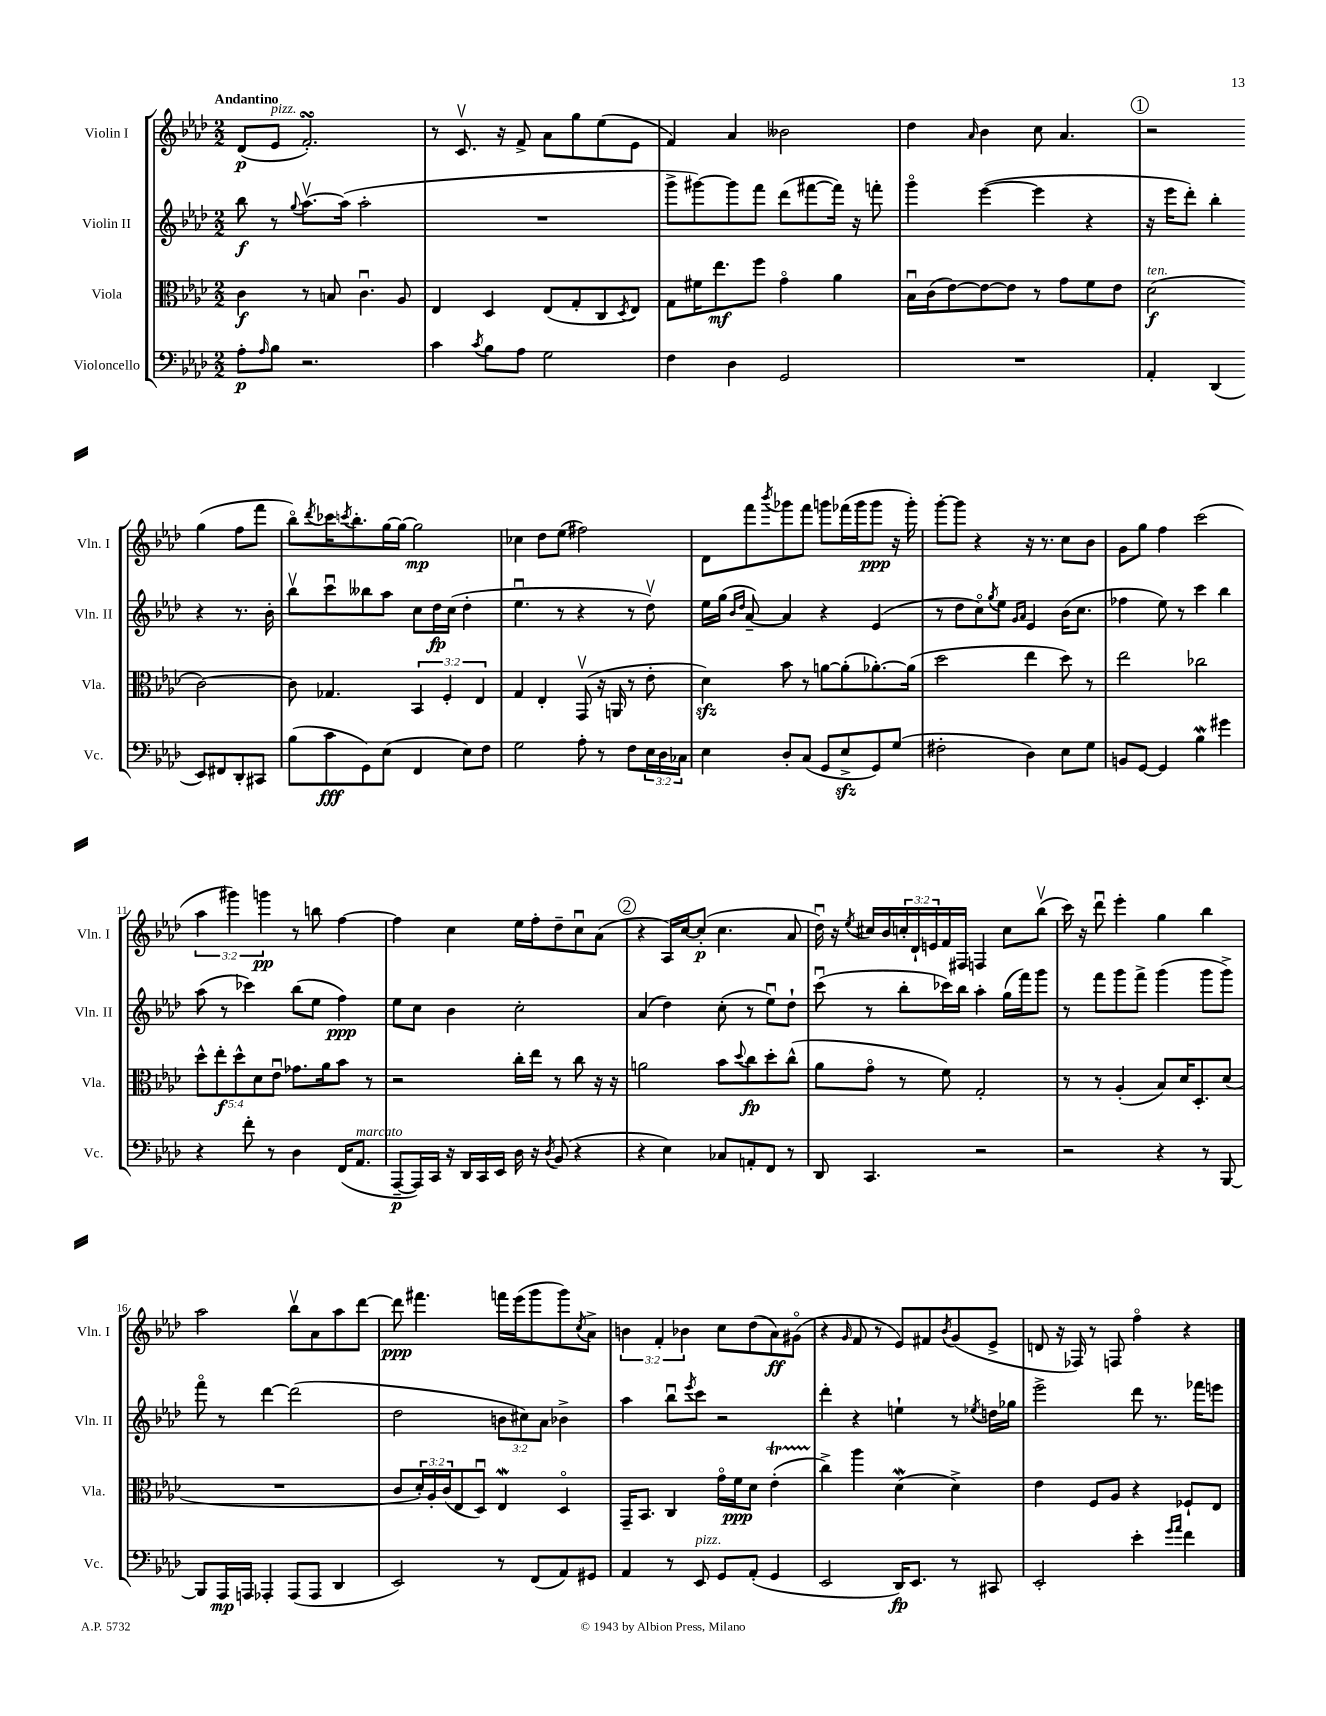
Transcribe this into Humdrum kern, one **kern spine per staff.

**kern	**dynam	**kern	**dynam	**kern	**dynam	**kern	**dynam
*part4	*part4	*part3	*part3	*part2	*part2	*part1	*part1
*staff4	*staff4	*staff3	*staff3	*staff2	*staff2	*staff1	*staff1
*I"Violoncello	*	*I"Viola	*	*I"Violin II	*	*I"Violin I	*
*I'Vc.	*	*I'Vla.	*	*I'Vln. II	*	*I'Vln. I	*
*clefF4	*	*clefC3	*	*clefG2	*	*clefG2	*
*k[b-e-a-d-]	*	*k[b-e-a-d-]	*	*k[b-e-a-d-]	*	*k[b-e-a-d-]	*
*M2/2	*	*M2/2	*	*M2/2	*	*M2/2	*
=1	=1	=1	=1	=1	=1	=1	=1
!	!	!	!	!	!	!LO:TX:a:B:t=Andantino	!
8A-'\L	p	4c\	f	8bb-\	f	(8d-/L	p
16qqA-/	.	.	.	.	.	.	.
!	!	!	!	!	!	!LO:TX:a:i:t=pizz.	!
8B-\J	.	.	.	8r	.	8e-/J	.
.	.	.	.	8qqgg/	.	.	.
2.r	.	8r	.	[8.aa-v\L	.	2.fsSSS'/)	.
.	.	8Bn/	.	.	.	.	.
.	.	.	.	(16aa-\Jk]	.	.	.
.	.	4.cu\	.	2aa-'\	.	.	.
.	.	8A-/	.	.	.	.	.
=2	=2	=2	=2	=2	=2	=2	=2
4c\	.	4E-/	.	1r	.	8r	.
.	.	.	.	.	.	8.cv/	.
8qc/	.	.	.	.	.	.	.
8B-\L	.	4D-/	.	.	.	.	.
.	.	.	.	.	.	16r	.
8A-\J	.	.	.	.	.	8f^/	.
2G\	.	(8E-/L	.	.	.	8a-\L	.
.	.	8G'/	.	.	.	8gg\	.
.	.	8C/	.	.	.	(8ee-\	.
.	.	8qD-/	.	.	.	.	.
.	.	8E-/J)	.	.	.	8e-\J	.
=3	=3	=3	=3	=3	=3	=3	=3
4F\	.	8G\L	.	8ggg^\L	.	4f/)	.
.	.	16f#X\K	.	[8ggg#X\)	.	.	.
.	.	8.ee-\	mf	.	.	.	.
4D-\	.	.	.	8ggg#\]	.	4a-/	.
.	.	8ff\J	.	8fff\J	.	.	.
2GG/	.	4g\	.	(8ddd-\L	.	2b--X\	.
.	.	.	.	[8fff#X\	.	.	.
.	.	4a-\	.	16fff#\Jk])	.	.	.
.	.	.	.	16r	.	.	.
.	.	.	.	8fffn'\	.	.	.
=4	=4	=4	=4	=4	=4	=4	=4
1r	.	16B-u\LL	.	4ggg\	.	4dd-\	.
.	.	(16c\J	.	.	.	.	.
.	.	[8e-\)	.	.	.	.	.
.	.	.	.	.	.	16qqa-/	.
.	.	8e-\_	.	([4eee-\	.	4b-\	.
.	.	8e-\J]	.	.	.	.	.
.	.	8r	.	4eee-\]	.	8cc\	.
.	.	8g\L	.	.	.	4.a-/	.
.	.	8f\	.	4r	.	.	.
.	.	8e-\J	.	.	.	.	.
!!LO:REH:place=s1:t=1
=5	=5	=5	=5	=5	=5	=5	=5
!	!	!LO:TX:a:i:t=ten.	!	!	!	!	!
4AA-'/	.	(2d-\	f	16r	.	2r	.
.	.	.	.	16eee-\KL	.	.	.
.	.	.	.	8ddd-'\J)	.	.	.
(4DD-/	.	.	.	4bb-'\	.	.	.
8EE-/L)	.	[2c\)	.	4r	.	(4gg\	.
8FF#X/	.	.	.	.	.	.	.
8DD-'/	.	.	.	8.r	.	8ff\L	.
8CC#X/J	.	.	.	.	.	8fff\J	.
.	.	.	.	16b-'\	.	.	.
!!LO:LB:g=z
=6	=6	=6	=6	=6	=6	=6	=6
(8B-\L	.	8c\]	.	8bb-v\L	.	8bb-\L)	.
.	.	.	.	.	.	8qddd-/	.
8c\	fff	4.G-X/	.	8cccu\	.	16ccc-X\K	.
.	.	.	.	.	.	8qcccn/	.
.	.	.	.	.	.	8.bb-'\	.
8GG\)	.	.	.	8bb--X\	.	.	.
(8E-\J	.	.	.	8aa-\J	.	[16gg\L	.
.	.	.	.	.	.	16gg\JJ_	.
4FF/	.	6BB-/	.	8cc\L	.	2gg\]	mp
.	.	.	.	16dd-\L	fp	.	.
.	.	6F'/	.	.	.	.	.
.	.	.	.	(16cc\JJ	.	.	.
8E-\L)	.	.	.	4dd-'\	.	.	.
.	.	6E-/	.	.	.	.	.
8F\J	.	.	.	.	.	.	.
=7	=7	=7	=7	=7	=7	=7	=7
2G\	.	4G/	.	4.ee-u\	.	4cc-X\	.
.	.	4E-'/	.	.	.	8dd-\L	.
.	.	.	.	8r	.	(8ee-\J	.
8A-'\	.	(8GGv/	.	4r	.	2ff#X\)	.
8r	.	16r	.	.	.	.	.
.	.	16AAn/	.	.	.	.	.
8F\L	.	8r	.	8r	.	.	.
24E-\L	.	8e-'\	.	8dd-v\)	.	.	.
24D-\	.	.	.	.	.	.	.
24C-X\JJ	.	.	.	.	.	.	.
=8	=8	=8	=8	=8	=8	=8	=8
4E-\	.	4d-zz\)	.	16ee-\LL	.	8d-\L	.
.	.	.	.	(16gg\JJ	.	.	.
.	.	.	.	16qqb-/LL	.	.	.
.	.	.	.	16qqdd-/JJ	.	.	.
.	.	.	.	[8a-~/)	.	8fff\	.
.	.	.	.	.	.	8qbbb-/	.
8D-'/L	.	8b-\	.	4a-/]	.	8ggg-X\	.
(8C/J	.	8r	.	.	.	8fff\J	.
8GG/L	.	[8an\L	.	4r	.	8gggn\L	.
8E-zz^/	.	(8a'\]	.	.	.	(16fff-X\L	.
.	.	.	.	.	.	16ggg\J	.
8GG/)	.	[8.a-X'\)	.	(4e-/	.	8ggg\J	ppp
(8G/J	.	.	.	.	.	16r	.
.	.	(16a-\Jk]	.	.	.	16ggg'\)	.
=9	=9	=9	=9	=9	=9	=9	=9
2F#X'\	.	2dd-\	.	8r	.	[8ggg'\L	.
.	.	.	.	8dd-\L	.	8ggg\J]	.
.	.	.	.	8cc\)	.	4r	.
.	.	.	.	8qgg/	.	.	.
.	.	.	.	8ee-\J	.	.	.
.	.	.	.	16qqg/LL	.	.	.
.	.	.	.	16qqa-/JJ	.	.	.
4D-\)	.	4ee-\	.	4e-/	.	16r	.
.	.	.	.	.	.	8.r	.
8E-\L	.	8dd-\)	.	(16b-\KL	.	8cc\L	.
.	.	.	.	8.cc\J	.	.	.
8G\J	.	8r	.	.	.	8b-\J	.
=10	=10	=10	=10	=10	=10	=10	=10
8BBn/L	.	2ee-\	.	4ff-X\	.	8g\L	.
[8GG/J	.	.	.	.	.	8gg\J	.
4GG/]	.	.	.	8ee-\)	.	4ff\	.
.	.	.	.	8r	.	.	.
4B-W\	.	2cc-X\	.	4ccc\	.	(2ccc\	.
4g#X\	.	.	.	4bb-\	.	.	.
!!LO:LB:g=z
=11	=11	=11	=11	=11	=11	=11	=11
4r	.	10dd-^^\L	.	(8aa-\	.	6aa-\	.
.	.	10ee-'\	f	.	.	.	.
.	.	.	.	8r	.	.	.
.	.	.	.	.	.	6ggg#X\)	.
.	.	10dd-^^\	.	.	.	.	.
8f'\	.	.	.	4ccc-X\)	.	.	.
.	.	10d-\	.	.	.	.	.
.	.	.	.	.	.	6gggn\	pp
8r	.	.	.	.	.	.	.
.	.	10e-u\J	.	.	.	.	.
4D-\	.	8.g-X\L	.	(8bb-\L	.	8r	.
.	.	.	.	8ee-\J	.	8bbn\	.
.	.	16a-\k	.	.	.	.	.
(16FF/KL	.	8b-\J	.	4ff\)	ppp	[4ff\	.
!LO:TX:a:i:t=marcato	!	!	!	!	!	!	!
8.AA-/J	.	.	.	.	.	.	.
.	.	8r	.	.	.	.	.
=12	=12	=12	=12	=12	=12	=12	=12
[8AAA-~/L	p	2r	.	8ee-\L	.	4ff\]	.
16AAA-/L])	.	.	.	8cc\J	.	.	.
16CC/JJ	.	.	.	.	.	.	.
16r	.	.	.	4b-\	.	4cc\	.
16DD-/LL	.	.	.	.	.	.	.
16CC/	.	.	.	.	.	.	.
16EE-/JJ	.	.	.	.	.	.	.
16D-\	.	16cc'\LL	.	2cc'\	.	16ee-\LL	.
16r	.	16ee-\JJ	.	.	.	16ff'\J	.
8qD-/	.	.	.	.	.	.	.
(8BB-/	.	8r	.	.	.	8dd-~\	.
4r	.	8cc\	.	.	.	8ccu\	.
.	.	16r	.	.	.	(8a-\J	.
.	.	16r	.	.	.	.	.
!!LO:REH:place=s1:t=2
=13	=13	=13	=13	=13	=13	=13	=13
4r	.	2an\	.	(4a-/	.	4r	.
4E-\)	.	.	.	4dd-\)	.	16A-/LL)	.
.	.	.	.	.	.	[16cc/J	.
.	.	.	.	.	.	(8cc'/J]	p
8C-X/L	.	8b-\L	.	(8cc'\	.	4.cc\	.
.	.	8qqdd-/	.	.	.	.	.
8AAn'/	.	8cc\	fp	8r	.	.	.
8FF/J	.	8dd-'\	.	8ee-u\L)	.	.	.
8r	.	(8cc^^\J	.	8dd-`\J	.	8a-/	.
=14	=14	=14	=14	=14	=14	=14	=14
8DD-/	.	8a-\L	.	(8cccu\	.	16dd-u\)	.
.	.	.	.	.	.	16r	.
.	.	.	.	.	.	8qee-/	.
4.CC/	.	8g\J	.	8r	.	16cc#X/LL	.
.	.	.	.	.	.	16b-/	.
.	.	8r	.	8bb-'\L	.	24ccn'/	.
.	.	.	.	.	.	24d-`/	.
.	.	.	.	.	.	24en/	.
.	.	8f\)	.	16ccc-X\L)	.	16f/	.
.	.	.	.	16bb-\JJ	.	16F#X/JJ	.
2r	.	2G'/	.	4aa-'\	.	4Fn/	.
.	.	.	.	(16gg\LL	.	8cc\L	.
.	.	.	.	16fff\J)	.	.	.
.	.	.	.	8ggg\J	.	(8bb-v\J	.
=15	=15	=15	=15	=15	=15	=15	=15
2r	.	8r	.	8r	.	16ccc\)	.
.	.	.	.	.	.	16r	.
.	.	8r	.	8fff\L	.	8ddd-u\	.
.	.	(4A-'/	.	8ggg\	.	4eee-'\	.
.	.	.	.	8fff^\J	.	.	.
4r	.	8B-/L)	.	(4ggg\	.	4gg\	.
.	.	16d-/K	.	.	.	.	.
.	.	8.D-'/	.	.	.	.	.
8r	.	.	.	8ggg\L	.	4bb-\	.
[8BBB-/	.	(8d-/J	.	8ggg^\J)	.	.	.
!!LO:LB:g=z
=16	=16	=16	=16	=16	=16	=16	=16
8BBB-/L]	.	1r	.	8fff\	.	2aa-\	.
16AAA-/L	mp	.	.	8r	.	.	.
16AAAn/JJ	.	.	.	.	.	.	.
4AAA-X'/	.	.	.	[4ddd-\	.	.	.
(8AAA-/L	.	.	.	(2ddd-\]	.	8bb-v\L	.
8AAA-/J	.	.	.	.	.	8a-\	.
4DD-/	.	.	.	.	.	8aa-\	.
.	.	.	.	.	.	[8ddd-\J	.
=17	=17	=17	=17	=17	=17	=17	=17
2EE-/)	.	8c/L	.	2dd-\	.	8ddd-\]	ppp
.	.	24d-'/L)	.	.	.	4.fff#X\	.
.	.	24A-'/	.	.	.	.	.
.	.	(24c/J	.	.	.	.	.
.	.	8E-/	.	.	.	.	.
.	.	8D-u/J)	.	.	.	.	.
8r	.	4E-W/	.	12bn\L	.	16fffn\LL	.
.	.	.	.	.	.	(16eee-\J	.
.	.	.	.	12cc#X\)	.	.	.
(8FF/L	.	.	.	.	.	8ggg\	.
.	.	.	.	12a-\J	.	.	.
8AA-/)	.	4D-/	.	4b-X^\	.	8ggg\)	.
.	.	.	.	.	.	8qcc/	.
8GG#X/J	.	.	.	.	.	8a-^\J	.
=18	=18	=18	=18	=18	=18	=18	=18
4AA-/	.	16GG~/KL	.	4aa-\	.	6bn\	.
.	.	8.BB-/J	.	.	.	.	.
.	.	.	.	.	.	6f'/	.
8r	.	4C/	.	8bb-u\L	.	.	.
.	.	.	.	.	.	6b-X\	.
.	.	.	.	8qeee-/	.	.	.
!LO:TX:a:i:t=pizz.	!	!	!	!	!	!	!
8EE-/	.	.	.	8ccc\J	.	.	.
8GG/L	.	16g\LL	.	2r	.	8cc\L	.
.	.	16f\J	ppp	.	.	.	.
(8AA-'/J	.	8d-\J	.	.	.	(8dd-\	.
4GG/	.	(4e-T'\	.	.	.	8a-\)	ff
.	.	.	.	.	.	(8g#X\J	.
=19	=19	=19	=19	=19	=19	=19	=19
2EE-/	.	4cc^\)	.	4ddd-'\	.	4r	.
.	.	.	.	.	.	16qqg/	.
.	.	4aa-\	.	4r	.	8f/	.
.	.	.	.	.	.	8r	.
16DD-/KL)	fp	(4d-w\	.	4een`\	.	8e-/L)	.
8.EE-/J	.	.	.	.	.	.	.
.	.	.	.	.	.	8f#X/	.
.	.	.	.	.	.	8qb-/	.
8r	.	4d-^\)	.	8r	.	(8g/	.
.	.	.	.	8qee-X/	.	.	.
8CC#X/	.	.	.	16ddn\LL	.	8e-^/J	.
.	.	.	.	16gg-X\JJ	.	.	.
=20	=20	=20	=20	=20	=20	=20	=20
2EE-'/	.	4e-\	.	2eee-^\	.	8dn/	.
.	.	.	.	.	.	16r	.
.	.	.	.	.	.	16F-X/)	.
.	.	8F/L	.	.	.	8r	.
.	.	8A-/J	.	.	.	8Fn/	.
4e-'\	.	4r	.	8ddd-\	.	4ff\	.
.	.	.	.	8.r	.	.	.
16qqg/LL	.	.	.	.	.	.	.
16qqa-/JJ	.	.	.	.	.	.	.
4f\	.	8F-X`/L	.	.	.	4r	.
.	.	.	.	16fff-X\KL	.	.	.
.	.	8E-/J	.	8eeen\J	.	.	.
==	==	==	==	==	==	==	==
*-	*-	*-	*-	*-	*-	*-	*-
